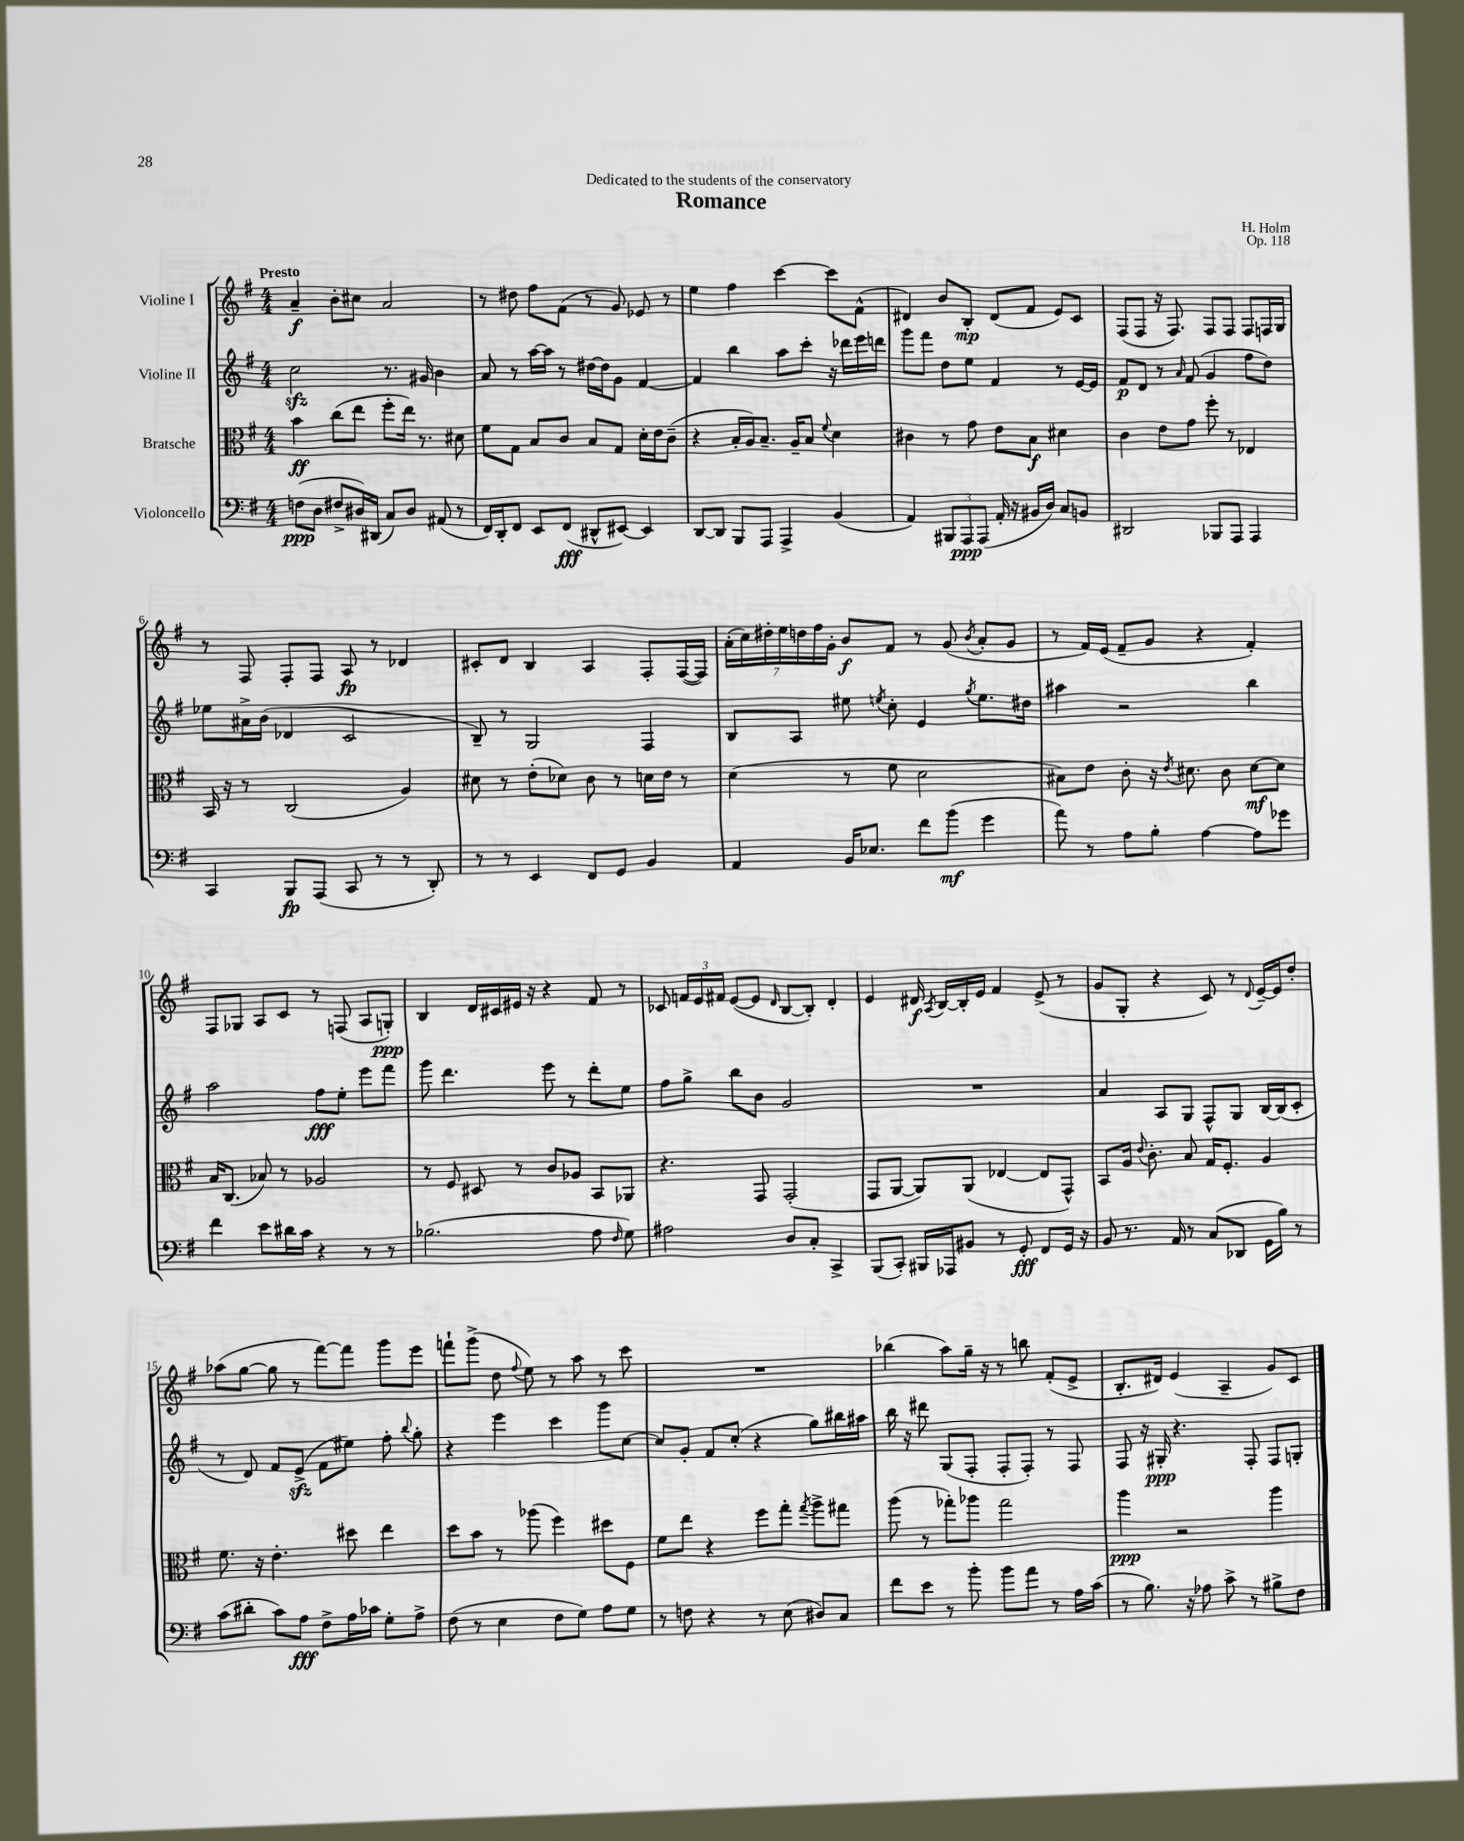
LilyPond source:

\header { title = "Romance" composer = "H. Holm" dedication = "Dedicated to the students of the conservatory" opus = "Op. 118" }
<<
\new StaffGroup <<
\new Staff = "s0" \with { instrumentName = "Violine I" } {
    \clef treble \key g \major \numericTimeSignature \time 4/4 \tempo "Presto"
    \autoBeamOff a'4--\f b'8[-. cis''8] a'2 |
    r8 dis''8 fis''8[ fis'8]( r8 g'8) ees'8 r8 |
    e''4 fis''4 c'''4~ c'''8[ fis'8]-^( |
    dis'4) b'8[ b8]-.\mp dis'8[( fis'8] e'8[) c'8] |
    fis8[( fis8] r16 fis8.) fis8[ fis8] fis8[ f16 g16] |
    r8 fis8 fis8[-. fis8] a8\fp r8 des'4 |
    cis'8[-. d'8] b4 a4 fis8[-. fis16~( fis16]) |
    \tuplet 7/4 { a'16[-.( c''16) dis''16-. e''16 d''16 fis''16 g'16]-. } b'8[\f fis'8] r8 g'8( \acciaccatura { b'8 } a'8[-. g'8] |
    r8 fis'16[) e'16]( fis'8[-- g'8] r4 fis'4-.) |
    fis8[ ges8] a8[ c'8] r8 f8( a8[ g8]-.\ppp) |
    b4 d'16[ cis'16 eis'16] r16 r4 fis'8 r8 |
    ces'8 \tuplet 3/2 { f'16[ e'16 fis'16] } e'8[~( e'8] \grace { d'16 } b8[~ b8]-.) d'4-. |
    e'4 dis'16\f \acciaccatura { a8 } b16[~ b16-. e'16] fis'4 e'8->( r8 |
    g'8[ g8]-. r4 c'8) r8 \appoggiatura { d'8 } e'16[~-- e'16 d''8]-. |
    aes''8[( g''8]~ g''8 r8 fis'''8[~) fis'''8] g'''8[ e'''8] |
    f'''8[-! g'''8]->( d''8 \appoggiatura { fis''8 } e''8) r8 a''8 r8 c'''8 |
    R1 |
    bes''4( a''8[) g''16]-- r16 r8 b''8 fis'8[-.( e'8]-> |
    b8.[-. dis'16]) e'4( a4-- g'8[) c'8] \bar "|." |
}
\new Staff = "s1" \with { instrumentName = "Violine II" } {
    \clef treble \key g \major \numericTimeSignature \time 4/4
    \autoBeamOff c''2\sfz r8. gis'16 b'4 |
    a'8 r8 a''16[~ a''16] r8 dis''16[~ dis''16 g'8] fis'4~ |
    fis'4 b''4 a''8[ c'''8]-. r16 des'''16[ e'''16 d'''16] |
    g'''8[ fis'''8] d''8[ e''8] fis'4 r8 e'16[~ e'16] |
    fis'8[\p d'8] r8 \grace { a'16 } fis'8( g'4 fis''8[ d''8]) |
    ees''8[ ais'16-> b'16]( des'4 c'2 |
    b8--) r8 g2 fis4 |
    b8[ a8] eis''8 \acciaccatura { e''8 } c''8-. e'4 \acciaccatura { g''8 } e''8.[ dis''16] |
    ais''4 r2 b''4 |
    a''2 fis''8[\fff e''8]-. e'''8[ fis'''8] |
    g'''8 d'''4. e'''8 r8 d'''8[-. e''8] |
    fis''8[ g''8]-> b''8[ b'8] g'2 |
    R1 |
    a'4 a8[ g8] fis8[-^ g8] b16[~ b16( c'8]-. |
    r8 d'8) fis'8[ e'8]->\sfz( fis'8[ eis''8]) fis''8-. \appoggiatura { b''8 } g''8-. |
    r4 e'''4 c'''4 g'''8[ c''8]~ |
    c''8[ g'8]-. fis'8[ c''8]-.( r4 g''8[) bis''16 ais''16] |
    b''16 r16 dis'''8 g8[( fis8]-. fis8[-. fis8]-.) r8 fis8 |
    fis8 r16 gis16-.\ppp r4. fis8-. fis8[ g8]-. \bar "|." |
}
\new Staff = "s2" \with { instrumentName = "Bratsche" } {
    \clef alto \key g \major \numericTimeSignature \time 4/4
    \autoBeamOff b'4\ff c''8[( e''8] fis''8[-. e''16]) r8. dis'8 |
    fis'8[ g8] b8[ c'8] b8[ g8] d'16[-. e'16 c'8]--( |
    r4 b16[-. a16) b8.]-- a16[-- b8] \appoggiatura { fis'8 } d'4 |
    cis'4 r8 g'8 e'8[ b8]\f dis'4 |
    c'4 e'8[ g'8] fis''8-. r8 ees4 |
    b,16 r16 r8 c2( a4) |
    dis'8 r8 e'8[-.( des'8]) c'8 r8 d'16[ e'16] r8 |
    d'4( r8 fis'8 d'2 |
    bis8[) e'8] c'8-. r16 \acciaccatura { e'8 } dis'8. c'8 dis'8[~\mf dis'8] |
    b16[ c8.]( bes8) r8 aes2 |
    r8 fis8 dis8 r8 c'8[ aes8] b,8[ aes,8] |
    r4. g,8 g,2-.( |
    g,8[ a,8]~ a,8[) a,8]( ees4~ ees8[ g,8]-^) |
    b,8[ a16] \appoggiatura { e'8 } c'8.-. b8 g16[ fis8.]-. a4 |
    fis'8. r16 e'4.-. dis''8 e''4 |
    d''8[ b'8] r8 aes''8( fis''4) dis''8[ fis8] |
    fis'8[ e''8] r4 fis''8[ g''8]-. \acciaccatura { g''8 } a''8[-> gis''8] |
    a''8( r8 ges''8[-.) aes''8] ges''2 |
    a''4\ppp r2 a''4 \bar "|." |
}
\new Staff = "s3" \with { instrumentName = "Violoncello" } {
    \clef bass \key g \major \numericTimeSignature \time 4/4
    \autoBeamOff f8[\ppp( d8] fis8[-> dis16) dis,16]( c8[) dis8] ais,8( r8 |
    fis,16[) d,16-. fis,8] e,8[ fis,8]\fff( dis,8[-^ eis,8]~) eis,4 |
    d,8[~ d,8] b,,8[ a,,8] a,,4-> b,4( |
    a,4) \tuplet 3/2 { bis,,8[ a,,8\ppp a,,8]( } a,16-. r16 bis,16[ d16]) c8[ b,8] |
    dis,2 bes,,8[ a,,8] a,,4 |
    c,4 b,,8[\fp a,,8]( c,8 r8 r8 d,8-.) |
    r8 r8 e,4 fis,8[ g,8] b,4 |
    a,4 b,16[ ees8.] fis'8[ b'8]\mf( g'4 |
    a'8) r8 a8[ b8]-. a4~ a8[ ges'8] |
    fis'4 e'8[ dis'16 c'16] r4 r8 r8 |
    bes2.( a8 \grace { fis16 } g8) |
    ais2 d8[ c8]-. c,4-> |
    b,,8[( c,8]-.) bis,,16[ aes,,16 bis,8] r8 g,8-.\fff fis,8[ g,16] r16 |
    b,8 r8. a,16 r8 c8[( des,8] g,16[ b16]) r8 |
    c'8[( dis'8]-. c'8[) a8]\fff fis8[-> a16 ces'16] g8[-. a8]-> |
    fis8( r8 e4 fis8[ g8]) a8[ g8] |
    r8 f8 r4 r8 e8( dis8[) c8] |
    fis'8[ e'8] r8 b'8-. b'8[ a'8] r8 a16[ c'16]( |
    r8 b8.) r16 aes8 c'8-> r8 bis8[-> fis8] \bar "|." |
}
>>
>>
